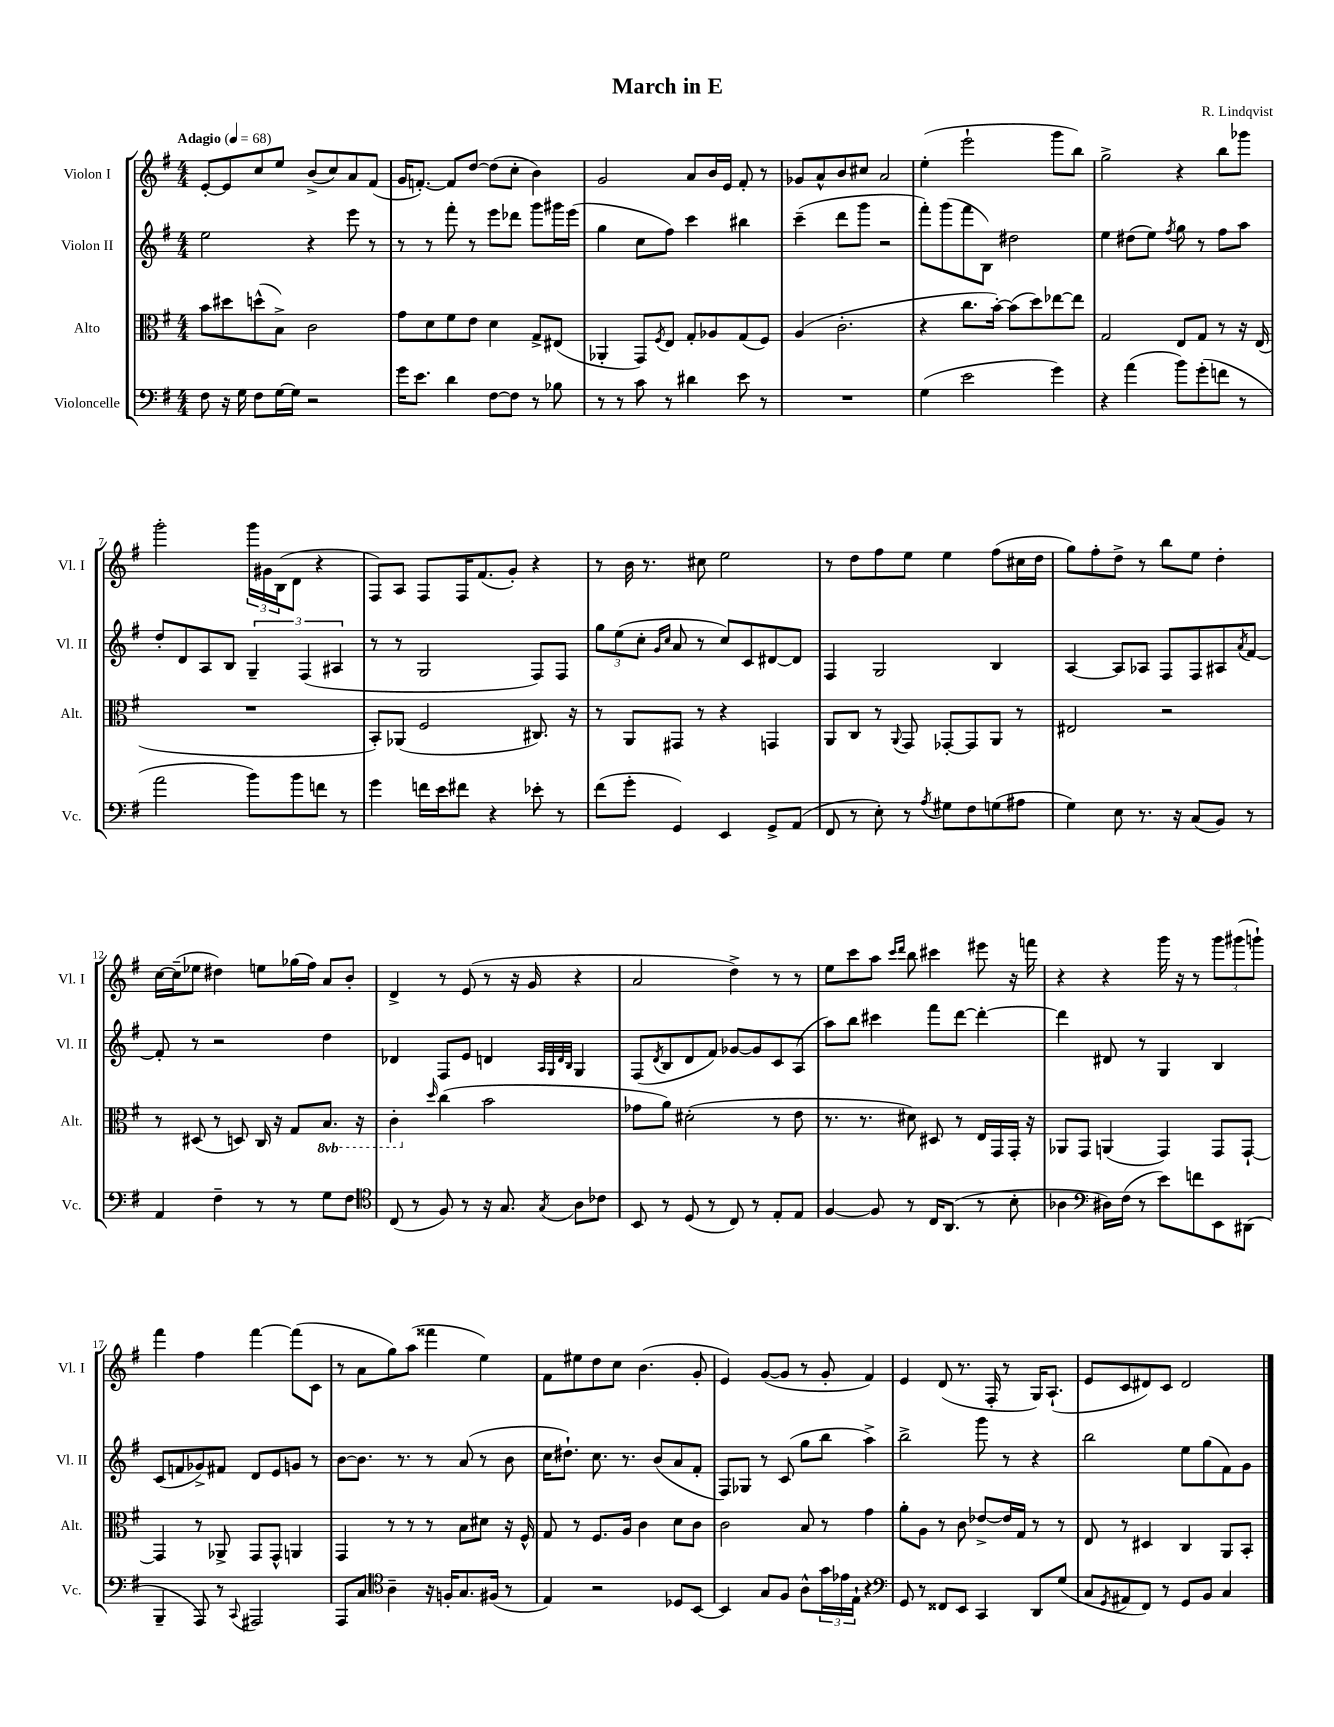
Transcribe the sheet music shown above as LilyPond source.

\header { title = "March in E" composer = "R. Lindqvist" }
<<
\new StaffGroup <<
\new Staff = "s0" \with { instrumentName = "Violon I" shortInstrumentName = "Vl. I" } {
    \clef treble \key g \major \numericTimeSignature \time 4/4 \tempo "Adagio" 4 = 68
    e'8~-. e'8 c''8 e''8 b'8->( c''8) a'8 fis'8( |
    g'16 f'8.~-.) f'8 d''8~ d''8( c''8-. b'4) |
    g'2 a'8 b'16 e'16 fis'8-. r8 |
    ges'8 a'8-^ b'8 cis''8 a'2 |
    e''4-.( e'''2-! g'''8 b''8) |
    g''2-> r4 b''8 ges'''8 |
    g'''2-. \tuplet 3/2 { g'''16 gis'16 b16( } d'8 r4 |
    fis8) a8 fis8 fis16 fis'8.( g'8-.) r4 |
    r8 b'16 r8. cis''8 e''2 |
    r8 d''8 fis''8 e''8 e''4 fis''8( cis''16 d''16 |
    g''8) fis''8-. d''8-> r8 b''8 e''8 d''4-. |
    c''16~ c''16--( ees''8 dis''4) e''8 ges''16( fis''16) a'8 b'8-. |
    d'4-> r8 e'8( r8 r16 g'16 r4 |
    a'2 d''4->) r8 r8 |
    e''8 c'''8 a''8 \grace { c'''16 d'''16 } b''8 cis'''4 eis'''8 r16 f'''16 |
    r4 r4 g'''16 r16 r8 \tuplet 3/2 { g'''8 gis'''8( g'''8-!) } |
    fis'''4 fis''4 fis'''4~ fis'''8( c'8 |
    r8 a'8 g''8) a''8( fisis'''4 e''4) |
    fis'8 eis''8 d''8 c''8 b'4.( g'8-. |
    e'4) g'8~( g'8 r8 g'8-. fis'4) |
    e'4 d'8( r8. fis16-. r8 g16) a8.-!( |
    e'8 c'8 dis'8) c'8 dis'2 \bar "|." |
}
\new Staff = "s1" \with { instrumentName = "Violon II" shortInstrumentName = "Vl. II" } {
    \clef treble \key g \major \numericTimeSignature \time 4/4
    e''2 r4 e'''8 r8 |
    r8 r8 fis'''8-. r8 e'''8 des'''8 g'''8 gis'''16 e'''16( |
    g''4 c''8 fis''8) c'''4 bis''4 |
    c'''4--( d'''8 g'''8 r2 |
    fis'''8-.) g'''8( fis'''8 b8) dis''2 |
    e''4 dis''8( e''8) \acciaccatura { fis''8 } g''8 r8 fis''8 a''8 |
    d''8-. d'8 a8 b8 \tuplet 3/2 { g4-- fis4( ais4 } |
    r8 r8 g2 fis8) fis8 |
    \tuplet 3/2 { g''8 e''8( c''8-. } \grace { g'16 c''16 } a'8 r8 c''8) c'8 dis'8~ dis'8 |
    fis4 g2 b4 |
    a4~ a8 aes8 fis8 fis8 ais8 \acciaccatura { a'8 } fis'8~ |
    fis'8-. r8 r2 d''4 |
    des'4 fis8 e'8 d'4 \grace { a32 g32 d'32 b32 } g4 |
    fis8( \acciaccatura { d'8 } b8 d'8 fis'8) ges'8~ ges'8 c'8 a8( |
    a''8) b''8 cis'''4 fis'''8 d'''8~ d'''4~-. |
    d'''4 dis'8 r8 g4 b4 |
    c'8( f'8 ges'8->) fis'8 d'8 e'8 g'8 r8 |
    b'8~ b'8. r8. r8 a'8( r8 b'8 |
    c''16 dis''8.-!) c''8. r8. b'8( a'8 fis'8-. |
    fis8) ges8 r8 c'8( g''8 b''8 a''4->) |
    b''2-> g'''8 r8 r4 |
    b''2 e''8 g''8( fis'8) g'8 \bar "|." |
}
\new Staff = "s2" \with { instrumentName = "Alto" shortInstrumentName = "Alt." } {
    \clef alto \key g \major \numericTimeSignature \time 4/4 \set Staff.ottavationMarkups = #ottavation-simple-ordinals
    b'8 dis''8 d''8-^( b8->) c'2 |
    g'8 d'8 fis'8 e'8 d'4 g8-> eis8( |
    aes,4-. g,8) \acciaccatura { fis8 } e8 g8-. aes8 g8( fis8) |
    a4( c'2.-. |
    r4 c''8. b'16~-.) b'8( d''8) ees''8~ ees''8 |
    g2 e8 g8 r8 r16 e16( |
    R1 |
    b,8-.) aes,8( fis2 cis8.) r16 |
    r8 a,8 gis,8 r8 r4 g,4 |
    a,8 c8 r8 \appoggiatura { a,8 } g,8 ges,8~-. ges,8 a,8 r8 |
    eis2 r2 |
    r8 dis8( r8 d8) c16 r16 g8 \ottava #-1 b,8. r16 |
    c4-. \ottava #0 \grace { d''16 } c''4( b'2 |
    ges'8 a'8) dis'2-.( r8 e'8 |
    r8. r8. dis'8) dis8 r8 e16 g,16 g,16-. r16 |
    aes,8 g,8 a,4( g,4) g,8 g,8~-! |
    g,4 r8 aes,8-> g,8 g,8-^ a,4 |
    g,4 r8 r8 r8 b8 dis'8 r16 fis16-^ |
    g8 r8 fis8. a16 c'4 d'8 c'8 |
    c'2 b8 r8 g'4 |
    a'8-. a8 r8 c'8 ees'8~-> ees'16 g16 r8 r8 |
    e8 r8 dis4 c4 a,8 b,8-. \bar "|." |
}
\new Staff = "s3" \with { instrumentName = "Violoncelle" shortInstrumentName = "Vc." } {
    \clef bass \key g \major \numericTimeSignature \time 4/4
    fis8 r16 g16 fis8 g16~ g16 r2 |
    g'16 e'8. d'4 fis8~ fis8 r8 bes8 |
    r8 r8 c'8 r8 dis'4 e'8 r8 |
    R1 |
    g4( e'2 g'4) |
    r4 a'4( b'8) g'8-.( f'8 r8 |
    a'2 b'8) b'8 f'8 r8 |
    g'4 f'16 e'16 fis'8 r4 ees'8-. r8 |
    fis'8( g'8-. g,4) e,4 g,8-> a,8( |
    fis,8 r8 e8-.) r8 \acciaccatura { a8 } gis8 fis8 g8( ais8 |
    g4) e8 r8. r16 c8( b,8) r8 |
    a,4 fis4-- r8 r8 g8 fis8 |
    \clef tenor c8( r8 fis8) r8 r16 g8. \acciaccatura { g8 } a8 ces'8 |
    b,8 r8 d8( r8 c8) r8 e8-. e8 |
    fis4~ fis8 r8 c16 a,8.( r8 b8-. |
    aes4 \clef bass dis16) fis16( r8 e'8) f'8 e,8 dis,8( |
    b,,4-- a,,8) r8 \appoggiatura { c,8 } ais,,2 |
    a,,8 c8 \clef tenor a4-- r16 f16-. g8. fis16( r8 |
    e4) r2 des8 b,8~ |
    b,4 g8 fis8 a8-^ \tuplet 3/2 { g'16 ees'16 e16-! } r4 |
    \clef bass g,8 r8 fisis,8 e,8 c,4 d,8 g8( |
    c8 \acciaccatura { g,8 } ais,8 fis,8) r8 g,8 b,8 c4 \bar "|." |
}
>>
>>
